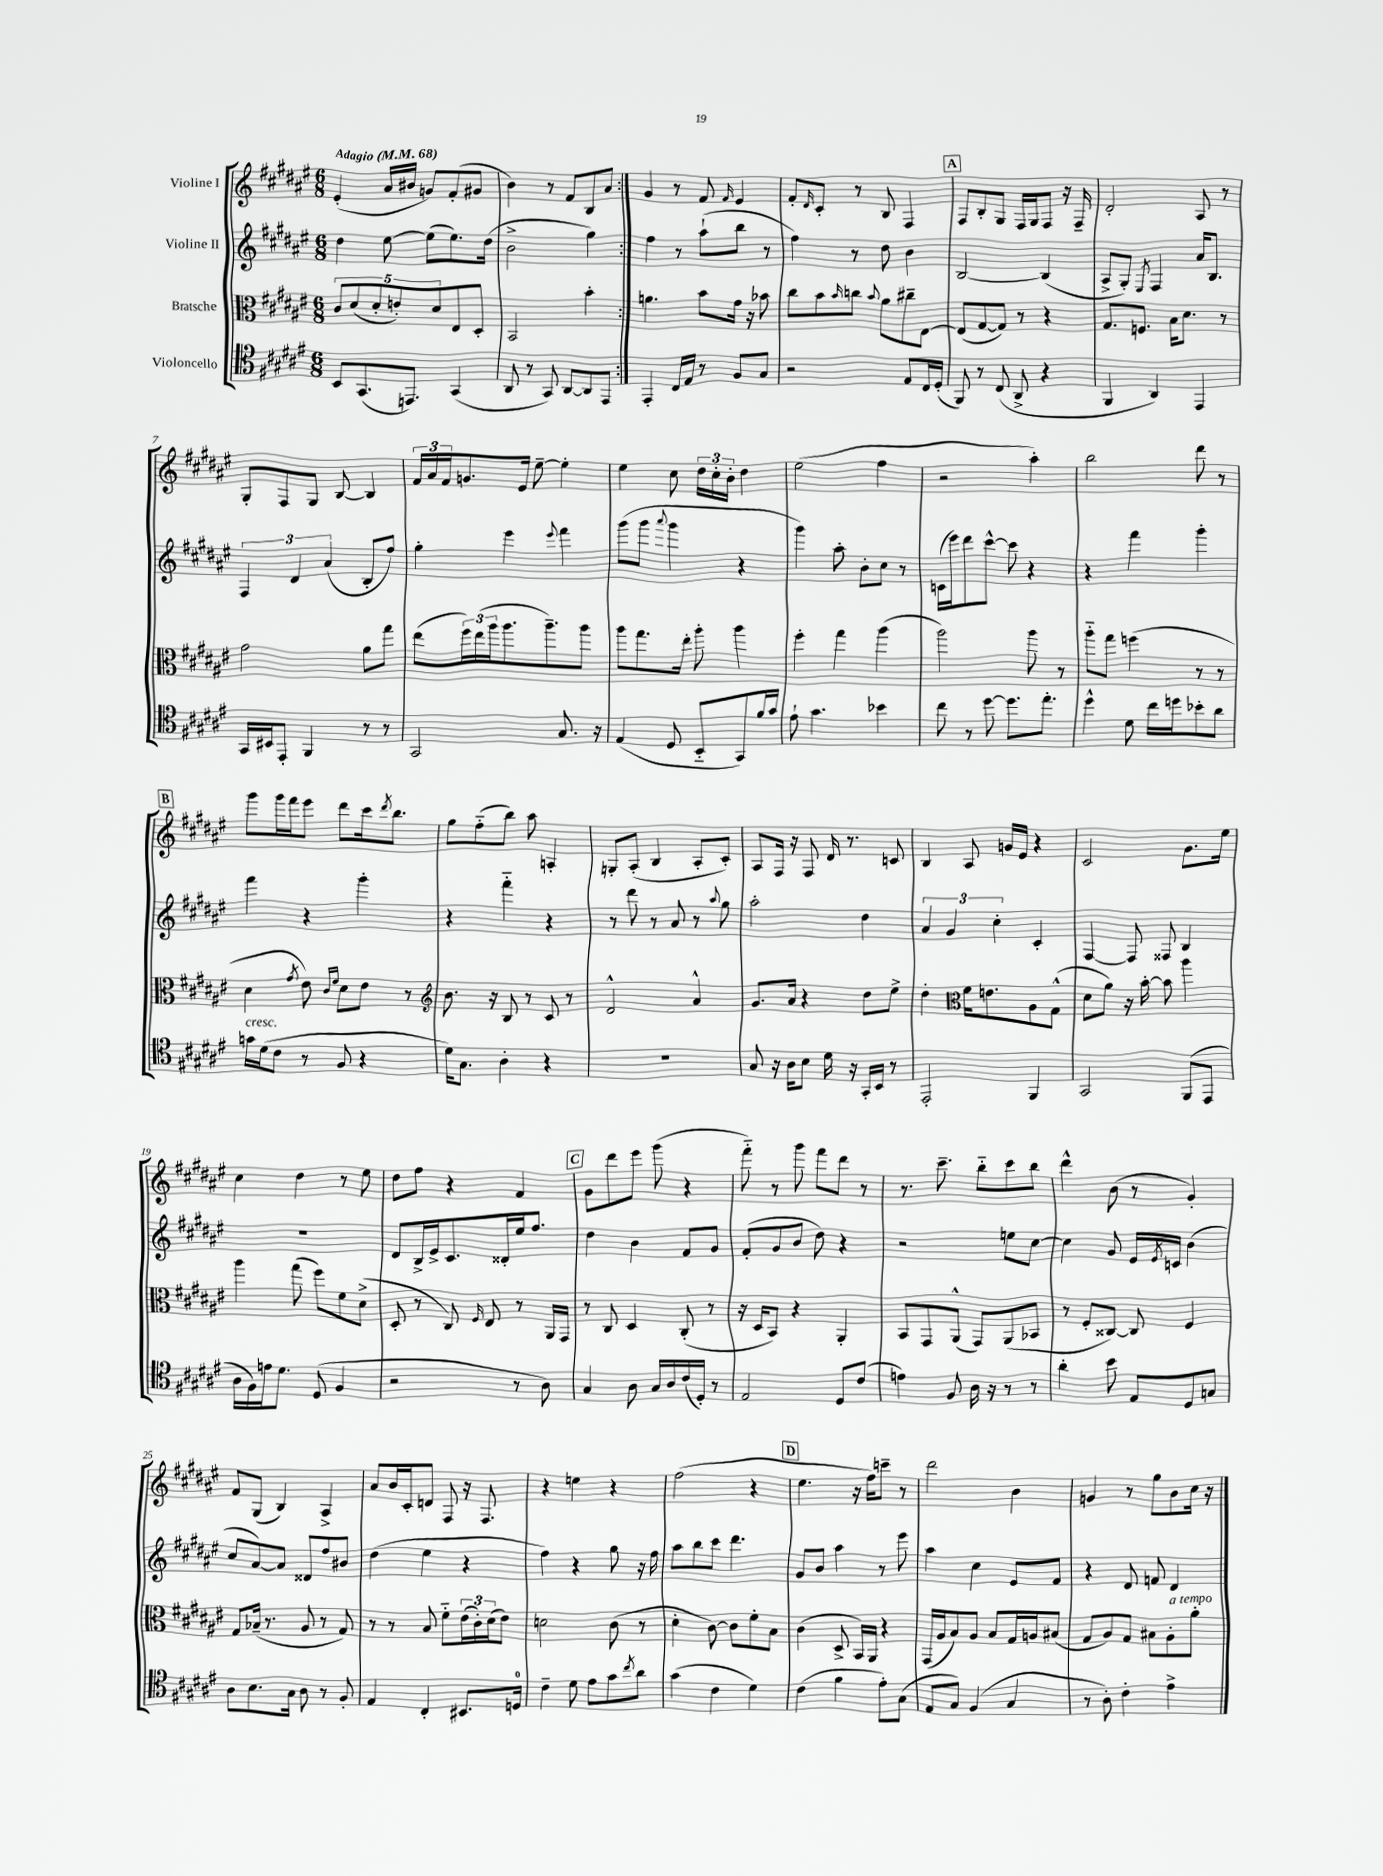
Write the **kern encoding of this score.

**kern	**kern	**kern	**kern
*staff4	*staff3	*staff2	*staff1
*clefC4	*clefC3	*clefG2	*clefG2
*k[f#c#g#d#a#e#]	*k[f#c#g#d#a#e#]	*k[f#c#g#d#a#e#]	*k[f#c#g#d#a#e#]
*M6/8	*M6/8	*M6/8	*M6/8
*MM68	*MM68	*MM68	*MM68
8BB	10c#	4dd#	(4e#'
.	(10d#	.	.
(8.GG#	.	.	.
.	10d#'	.	.
.	.	[8ee#	16a#
.	10e')	.	.
8.EE)	.	.	16b#
.	.	(8ee#]	8g)
.	10d#	.	.
(4GG#	8E#	8.ee#)	(8f#'
.	8D#'	.	8g#
.	.	(16dd#	.
=	=	=	=
8AA#	2BB	2b^	4b)
8r	.	.	.
8GG#)	.	.	8r
[8AA#	.	.	8f#
8AA#]	4b'	4gg#)	8B
8EE#	.	.	8a#
=:|!	=:|!	=:|!	=:|!
4EE#'	4.a	4ff#	4g#
16C#	.	8r	8r
16E#	.	.	.
8r	8b	(8aa#`	8f#
.	.	.	16qqf#
8F#	16g#	8bb	4e#
.	16r	.	.
8G#	8b-	8r	.
=	=	=	=
2r	8cc#	4ff#)	8f#'
.	.	.	16qqd#
.	8b	.	8c#'
.	16qqb	.	.
.	8cc	8r	8r
.	8qqb	.	.
.	8a#	8dd#	8B
8E#	8cc#~	4b	4F#
16C#	[8E#	.	.
(16D#'	.	.	.
=	=	=	=
8FF#)	(8E#]	[2B	8F#
8r	[8G#	.	8B'
(8C#	8G#])	.	8G#
8AA#^	8r	.	16F#
.	.	.	16G#
4r	4r	(4B]	8F#
.	.	.	16r
.	.	.	16F#~
=	=	=	=
4FF#	8.G#	8A#^	2d#'
.	.	8G#')	.
.	8.F	.	.
.	.	8qE#	.
4AA#)	.	4F#	.
.	16B	.	.
.	8.d#	.	.
4EE#	.	16a#	8A#
.	.	8.B	.
.	8r	.	8r
=	=	=	=
16GG#	2g#	6F#	8G#'
16BB#	.	.	.
8EE#'	.	.	8F#
.	.	6d#	.
4FF#	.	.	8G#
.	.	(6a#	.
.	.	.	[8B
8r	8a#	8B'	4B]
8r	8gg#	8ff#)	.
=	=	=	=
2GG#	(8ee#	4gg#'	24f#
.	.	.	24a#
.	.	.	24f#
.	24ff#)	.	8.g
.	(24ee#	.	.
.	24aa#	.	.
.	8.aa#	4eee#	.
.	.	.	16e#
.	.	.	[8ee#~
.	8.aa#~)	.	.
.	.	8qqeee#	.
8.G#	.	4fff#	4ee#']
.	8aa#	.	.
16r	.	.	.
=	=	=	=
(4E#	8aa#	(8ggg#	4ee#
.	8.gg#	8ggg#	.
.	.	8qqaaa#	.
8D#	.	4ggg#	8cc#
.	16ee#'	.	.
8BB'~	8aa#'	.	24dd#
.	.	.	24cc#'
.	.	.	24b'
8GG#)	4aa#	4r	4dd#
16f#	.	.	.
16g#	.	.	.
=	=	=	=
8e#`	4ff#'	4ggg#)	(2ee#
4.g#	.	.	.
.	4gg#	8aa#'	.
.	.	8b'	.
4b-	(4aa#	8cc#	4ff#
.	.	8r	.
=	=	=	=
8cc#	2aa#)	(16c	2r
.	.	16eee#)	.
8r	.	8ddd#	.
[8dd#	.	[8ccc#^^	.
8.dd#]	.	8ccc#]	.
.	8aa#	4r	4aa#')
8.ee#'	.	.	.
.	8r	.	.
=	=	=	=
4dd#^^	8aa#'~	4r	2bb
.	8gg#	.	.
8d#	(4ff	4fff#	.
16cc#	.	.	.
16dd	.	.	.
8b-'	8r	4ggg#'	8ddd#
8a#	8r	.	8r
=	=	=	=
16g	4d#	4fff#	8ggg#
(16d#	.	.	.
8c#	.	.	16ggg#
.	.	.	16fff#
.	8qg#	.	.
8r	8e#)	4r	8eee#
.	16qqc#	.	.
.	16qqf#	.	.
8F#	8d#	.	8ddd#
4r	8e#	4ggg#'	16ccc#
.	.	.	8qddd#
.	.	.	8.bb
.	8r	.	.
=	=	=	=
*	*clefG2	*	*
16d#)	8.b	4r	8gg#
8.G#	.	.	.
.	.	.	(8ff#'~
.	16r	.	.
4A#'	8B	4fff#'~	8bb)
.	8r	.	8aa#
4r	8c#	4r	4A'
.	8r	.	.
=	=	=	=
2.r	2d#^^	8r	8G'
.	.	8ddd#	(8A#'
.	.	8r	4B
.	.	8a#	.
.	4a#^^	8r	8A#'
.	.	8qqaa#	.
.	.	8gg#	8c#')
=	=	=	=
8G#	8.g#	2aa#'	8A#
16r	.	.	16F#
16A#	16a#	.	16r
8B	4r	.	8F#
16d#	.	.	16d#
16r	.	.	8.r
16GG#'	8dd#	4dd#	.
16BB	.	.	.
8r	8ee#^	.	8c
=	=	=	=
2EE#'	4dd#'	6a#	4B
.	.	6g#	.
*	*clefC3	*	*
.	16f#	.	8A#
.	8.e	.	.
.	.	6cc#'	.
.	.	.	16g
.	.	.	16e#
4FF#	8A#	4c#'	4r
.	(8G#^^	.	.
=	=	=	=
2GG#	8d#	[4F#	2c#
.	8a#)	.	.
.	16r	8F#]	.
.	[16b'	.	.
.	8b]	8F##	.
(8FF#	4aa#	4B	8.g#
8EE#	.	.	.
.	.	.	16ee#
=	=	=	=
16A#	4aa#	2.r	4cc#
16F#)	.	.	.
16e	.	.	.
8.d#	.	.	.
.	(8gg#	.	4dd#
(8D#	8ff#)	.	.
4F#	8f#	.	8r
.	(8d#^	.	8ee#
=	=	=	=
2r	8D#'	8d#	8dd#
.	8r	16B^	8ff#
.	.	16e#^	.
.	8C#)	8.c#	4r
.	16qqF#	.	.
.	8E#	.	.
.	.	16d##'	.
8r	8r	16ee#	4f#
.	.	8.ff#	.
8A#)	16AA#	.	.
.	16GG#	.	.
=	=	=	=
4G#	8r	4dd#	8g#
.	8C#	.	8ddd#
8A#	4D#	4b	8eee#
16G#	.	.	(8ggg#
16A#	.	.	.
(16c#	(8C#'	8f#	4r
16D#')	.	.	.
8r	8r	8g#	.
=	=	=	=
2E#	16r	(8f#'	8fff#'~)
.	16D#	.	.
.	8BB)	8g#	8r
.	4r	8b	8ggg#
.	.	8dd#)	8fff#
8D#	4AA#'	4r	8ddd#
(8c#	.	.	8r
=	=	=	=
4e)	8BB	2r	8.r
.	8GG#	.	.
.	.	.	8.ccc#~
8F#	(8AA#^^	.	.
16A#	8GG#)	.	8bb'~
16r	.	.	.
8r	(8AA#	8ee	8ccc#
8r	8BB-	[8cc#	8bb
=	=	=	=
4a#'	8r	4cc#]	4ddd#^^
.	8F#'	.	.
8b	[8C##)	8g#	(8b
8E#	8C##]	16e#	8r
.	.	8qe#	.
.	.	16c	.
8D#	4F#	(4b	4g#')
8G	.	.	.
=	=	=	=
8A#	8G#	8cc#	8f#
8.B	(16B-~	[8a#)	(8G#
.	8.r	.	.
.	.	8a#]	4B)
16G#	.	.	.
8A#	8A#	8d##	.
8r	8r	8ff#	4A#^
8F#'	8G#)	8b#	.
=	=	=	=
4E#	8r	(4dd#	8a#
.	8r	.	16b
.	.	.	16c#'
4C#'	8B	4ee#	8d
.	8f#'~	.	8F#
8.BB#	(24e#	4r	16r
.	24c#')	.	.
.	.	.	8.F#
.	(24d#	.	.
.	8e#)	.	.
16D	.	.	.
=	=	=	=
4c#~	2d	4ff#)	4r
8d#	.	4r	4ee
8e#	.	.	.
8g#	(8c#	8gg#	4r
8qcc#	.	.	.
8a#	8r	16r	.
.	.	16ff#	.
=	=	=	=
(4g#	4d#'	8aa#	(2ff#
.	.	8bb	.
4c#	[8c#)	8ccc#	.
.	8c#]	4.ddd#	.
4d#)	8f#'	.	4r
.	8B	.	.
=	=	=	=
(4c#	(4c#	8g#	4.ee#
.	.	8b	.
4f#	8D#^	4aa#	.
.	16BB)	.	16r
.	16AA#	.	16ff#)
8e#')	4r	8r	8ccc~
(8G#	.	8eee#	8r
=	=	=	=
8E#	(16GG#	4aa#	2ddd#
.	16A#	.	.
8G#)	8B)	.	.
(4F#	8A#	4cc#	.
.	8B	.	.
4G#	16G#	8e#	4b
.	16A	.	.
.	(8B#	8f#	.
=	=	=	=
8r	8G#	4r	4g
8A#')	8A#)	.	.
4c#'	8G#	8d#	8r
.	8B#	8f	8gg#
4e#^	8A#'	4d#	8b
.	8a#'	.	16cc#
.	.	.	16r
==	==	==	==
*-	*-	*-	*-
